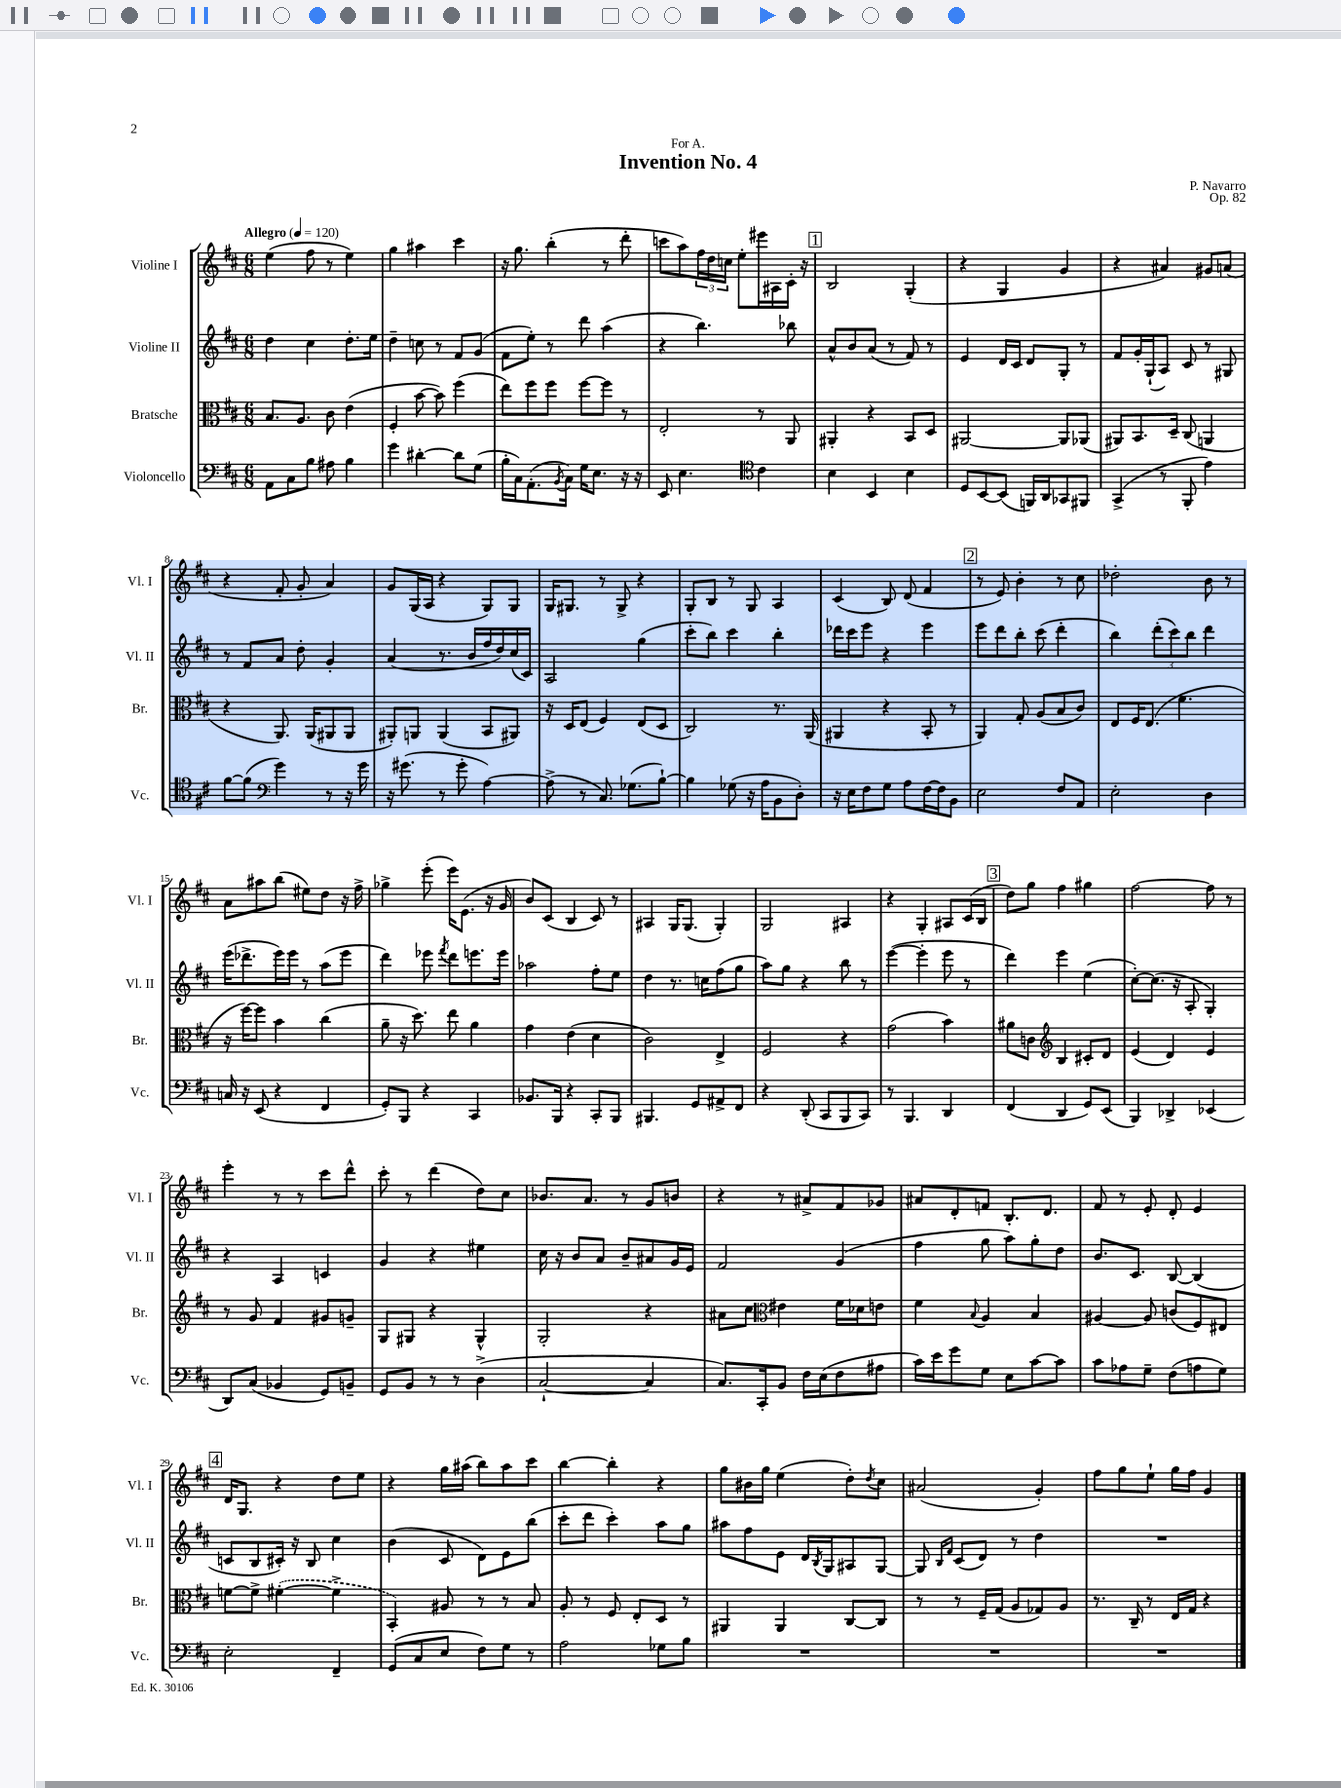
\header { title = "Invention No. 4" composer = "P. Navarro" dedication = "For A." opus = "Op. 82" }
<<
\new StaffGroup <<
\new Staff = "s0" \with { instrumentName = "Violine I" shortInstrumentName = "Vl. I" } {
    \clef treble \key d \major \numericTimeSignature \time 6/8 \tempo "Allegro" 4 = 120
    e''4( fis''8 r8 e''4) |
    g''4 ais''4 cis'''4 |
    r16 g''8. b''4-.( r8 d'''8-. |
    c'''8 a''8) \tuplet 3/2 { fis''16 d''16 c''16 } e''8-. eis'''16 ais16 cis'16-. r16 |
    \mark \markup { \box "1" } b2 g4-.( |
    r4 g4 g'4 |
    r4 ais'4) gis'8 a'8( |
    r4 fis'8-. g'8-. a'4) |
    g'8 g16( a16 r4 g8) g8 |
    g16 gis8. r8 gis8-> r4 |
    g8-. b8 r8 g8 a4 |
    cis'4( b8) d'8( fis'4 |
    \mark \markup { \box "2" } r8 e'8) b'4-. r8 cis''8 |
    des''2-. b'8 r8 |
    a'8 ais''8 b''8( eis''8) d''8 r16 fis''16-> |
    ges''4-> e'''8-.( e'''16) e'8.( r16 g'16 |
    b'8) cis'8( b4 cis'8) r8 |
    ais4 g16 g8.( g4-.) |
    g2 ais4 |
    r4 g4-. ais8 cis'16( b16 |
    \mark \markup { \box "3" } d''8) g''8 fis''4 gis''4 |
    fis''2~ fis''8 r8 |
    e'''4-. r8 r8 cis'''8 d'''8-^ |
    cis'''8-. r8 d'''4( d''8) cis''8 |
    bes'8. a'8. r8 g'8 b'8 |
    r4 r8 ais'8-> fis'8 ges'8 |
    ais'8 d'8-. f'8 b8.-. d'8. |
    fis'8 r8 e'8-. d'8-. e'4 |
    \mark \markup { \box "4" } d'16 g8. r4 d''8 e''8 |
    r4 g''16 ais''16( b''8) ais''8 cis'''8 |
    b''4~ b''4-. r4 |
    g''8 bis'16 g''16 e''4( d''8-.) \acciaccatura { d''8 } cis''8 |
    ais'2( g'4-.) |
    fis''8 g''8 e''8-! g''16 fis''16 g'4 \bar "|." |
}
\new Staff = "s1" \with { instrumentName = "Violine II" shortInstrumentName = "Vl. II" } {
    \clef treble \key d \major \numericTimeSignature \time 6/8
    d''4 cis''4 d''8.-. e''16 |
    d''4-- c''8 r8 fis'8 g'8( |
    fis'8 e''8-.) r8 d'''8 a''4( |
    r4 b''4.) bes''8 |
    \mark \markup { \box "1" } a'8-^ b'8 a'8( r8 fis'8) r8 |
    e'4 d'16 cis'16 d'8 g8-. r8 |
    fis'8 g'16-. g16-!( a8) cis'8 r8 gis8 |
    r8 fis'8 a'8 d''8-. g'4-. |
    a'4( r8. b'16 fis''16 d''16) cis''16( cis'16) |
    a2 g''4( |
    cis'''8-. b''8) cis'''4 b''4-. |
    des'''16 cis'''16 e'''8 r4 e'''4 |
    \mark \markup { \box "2" } e'''8 d'''8 b''8-. cis'''8( d'''4-. |
    b''4) \tuplet 3/2 { d'''8-.( cis'''8) b''8 } d'''4 |
    e'''16( des'''8.-> e'''16) e'''16 r8 a''8( e'''8 |
    d'''4) ees'''8 \acciaccatura { fis'''8 } d'''8 e'''8. e'''16 |
    aes''2 fis''8-. e''8 |
    d''4 r8. c''16 fis''8( g''8 |
    a''8) g''8 r4 b''8 r8 |
    e'''4~( e'''4-. e'''8 r8 |
    \mark \markup { \box "3" } d'''4) e'''4 e''4( |
    cis''8~-.) cis''8.( r16 a8-. g4-.) |
    r4 a4 c'4 |
    g'4 r4 eis''4 |
    cis''16 r16 b'8 a'8 b'8-- ais'8 g'16 e'16 |
    fis'2 g'4( |
    fis''4 g''8 a''8) g''8-. d''8 |
    b'8. cis'8. b8~ b4( |
    \mark \markup { \box "4" } c'8 b8 cis'16-.) r16 b8 cis''4 |
    b'4( cis'8 d'8) e'8 b''8( |
    cis'''8-. d'''8 cis'''4-.) a''8 g''8 |
    ais''8 fis''8 e'8 d'16 \acciaccatura { b8 } g16 ais8 g8~ |
    g8 \grace { b16 fis'16 } cis'8( d'8) r8 d''4 |
    R2. \bar "|." |
}
\new Staff = "s2" \with { instrumentName = "Bratsche" shortInstrumentName = "Br." } {
    \clef alto \key d \major \numericTimeSignature \time 6/8
    b8. a8. cis'8 e'4( |
    fis4-. b'8~ b'8) fis''4( |
    e''8) fis''8 fis''8 fis''8~ fis''8 r8 |
    e2-. r8 a,8 |
    \mark \markup { \box "1" } ais,4-. r4 b,8 d8 |
    ais,2~ ais,8 aes,8( |
    ais,8) b,8. d16-- cis8( a,4 |
    r4 a,8.) a,16( ais,8 ais,8 |
    ais,8-.) a,8 a,4( b,8 ais,8) |
    r16 d16 e8( fis4) e8( d8 |
    cis2) r8. a,16( |
    ais,4 r4 b,8-. r8 |
    \mark \markup { \box "2" } a,4) g8-. a8( b8 cis'8) |
    e8 fis16 e8.( fis'4. |
    r16 fis''16~) fis''8 b'4 cis''4( |
    a'8-- r16 d''8.) e''8 a'4 |
    g'4 e'4( d'4 |
    cis'2) e4-> |
    fis2 r4 |
    g'2( b'4) |
    \mark \markup { \box "3" } ais'8 c'8 \clef treble b4 cis'8-. d'8 |
    e'4( d'4) e'4 |
    r8 g'8 fis'4 gis'8 g'8-- |
    g8 gis8 r4 gis4-^ |
    g2-. r4 |
    ais'8 cis''8 \clef alto eis'4 fis'16 des'16 e'8 |
    fis'4 \appoggiatura { b8 } a4 b4 |
    ais4~ ais8 c'8( fis8) eis8 |
    \mark \markup { \box "4" } f'8~ f'8-> \once \slurDashed fis'4~-.( fis'4-> |
    b,4-.) ais8 r8 r8 b8 |
    a8-. r8 fis8 e8-. d8 r8 |
    ais,4 ais,4 cis8~ cis8 |
    r8 r8 fis16-- g16( a8 ges8) a8 |
    r8. cis16-- r8 e16 g16 r4 \bar "|." |
}
\new Staff = "s3" \with { instrumentName = "Violoncello" shortInstrumentName = "Vc." } {
    \clef bass \key d \major \numericTimeSignature \time 6/8
    a,8 cis8 b8 ais8 b4 |
    g'4 dis'4~-. dis'8 g8( |
    b16-. cis16) a,8.-.( \acciaccatura { b,8 } cis16) g16 e8. r16 r16 |
    e,8 e4. \clef tenor cis'4 |
    \mark \markup { \box "1" } b4 b,4 b4 |
    d8 b,8~ b,8( f,16) a,16 ges,8 fis,8 |
    g,4->( r8 fis,8-. e'4) |
    fis'8~ fis'8( \clef bass g'4) r8 r16 g'16 |
    r16 gis'8.( r8 gis'8-. a4~) |
    a8->( r8 cis8.) ges8.( b8~-!) |
    b4 ges8( r16 a16 b,8 d8-.) |
    r16 e16 fis8 g8 a8 fis16~ fis16 b,8 |
    \mark \markup { \box "2" } e2 fis8 a,8 |
    e2-. d4 |
    c16 r16 e,8( r4 fis,4 |
    g,8-.) b,,8 r4 cis,4 |
    bes,8. b,,16 r4 cis,8-. b,,8 |
    bis,,4. g,8 ais,8-> fis,8 |
    r4 d,8-.( cis,8 b,,8 cis,8) |
    r8 b,,4. d,4 |
    \mark \markup { \box "3" } fis,4( d,4 g,8) e,8( |
    b,,4) des,4-> ees,4( |
    d,8) cis8( bes,4 g,8) b,8-- |
    g,8 b,8 r8 r8 d4->( |
    cis2~-! cis4 |
    cis8.) cis,16-. b,8 fis16 e16( fis8 ais8 |
    cis'16) e'16 g'8 g8 e8 cis'8~ cis'8 |
    cis'8 aes8 g8-- fis8( a8 g8) |
    \mark \markup { \box "4" } e2-. fis,4-- |
    g,8( cis8 e8 fis8) g8 r8 |
    a2 ges8 b8 |
    R2. |
    R2. |
    R2. \bar "|." |
}
>>
>>
